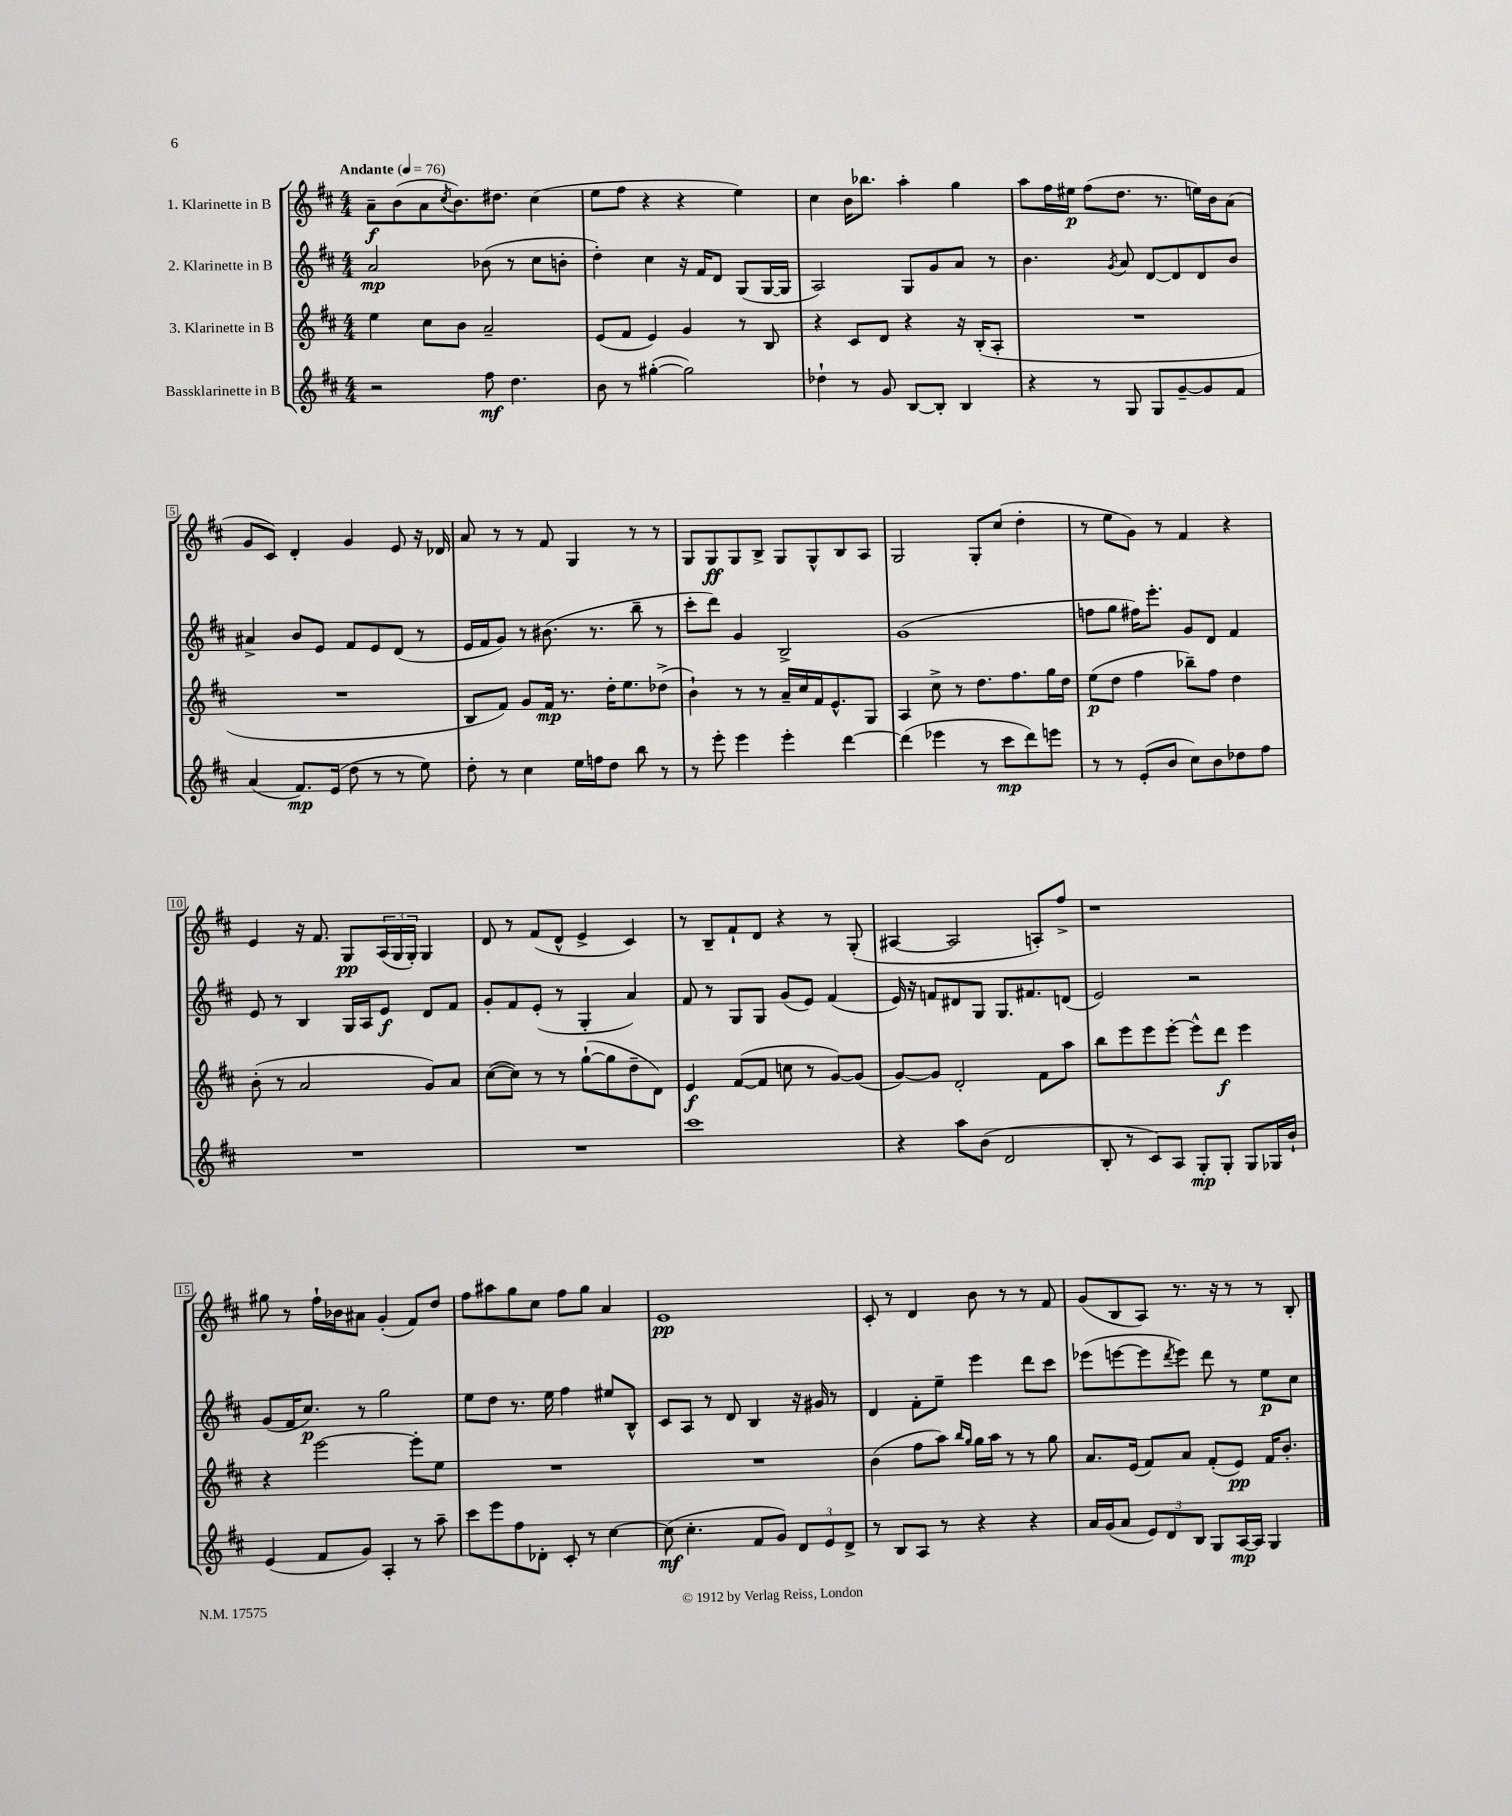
<<
\new StaffGroup <<
\new Staff = "s0" \with { instrumentName = "1. Klarinette in B" } {
    \clef treble \key d \major \numericTimeSignature \time 4/4 \tempo "Andante" 4 = 76
    a'8--\f b'8( a'8 \acciaccatura { cis''8 } b'8.) dis''8. cis''4( |
    e''8 fis''8 r4 r4 e''4) |
    cis''4 b'16 bes''8. a''4-. g''4 |
    a''8 fis''16 eis''16\p fis''8( d''8. r8. e''16) b'16 a'8( |
    g'8 cis'8) d'4-. g'4 e'8 r16 des'16 |
    a'8 r8 r8 fis'8 g4 r8 r8 |
    g8 g8\ff g8 b8-> g8 g8-^ b8 a8 |
    g2 g8-. cis''8( d''4-. |
    r8 e''8 g'8) r8 fis'4 r4 |
    e'4 r16 fis'8. g8\pp \tuplet 3/2 { a16( g16 g16-.) } g4 |
    d'8 r8 fis'8( d'8-^ e'4-> cis'4) |
    r8 b8-- fis'8-! d'8 r4 r8 g8-.( |
    ais4~ ais2 a8-.) fis''8-> |
    r1 |
    gis''8 r8 fis''16-! bes'16 ais'8 g'4-.( fis'8) d''8 |
    fis''8 ais''8 g''8 cis''8 fis''8 g''8 a'4 |
    e'1\pp |
    cis'8-. r8 d'4 b'8 r8 r8 fis'8 |
    g'8( b8 a8) r8. r16 r8 r8 b8-. \bar "|." |
}
\new Staff = "s1" \with { instrumentName = "2. Klarinette in B" } {
    \clef treble \key d \major \numericTimeSignature \time 4/4
    a'2\mp bes'8( r8 cis''8 b'8-. |
    d''4-.) cis''4 r16 fis'16 d'8 g8( g16~ g16 |
    a2) g8 g'8 a'8 r8 |
    b'4. \acciaccatura { g'8 } a'8 d'8~ d'8 d'8 b'8 |
    ais'4-> b'8 e'8 fis'8 e'8 d'8( r8 |
    e'16 fis'16 g'8) r8 bis'8.( r8. b''8-- r8 |
    cis'''8-. d'''8) g'4 b2-> |
    g'1( |
    f''8 g''8 fis''16) e'''8.-. g'8 d'8 fis'4 |
    e'8 r8 b4 g16 a16 e'8\f d'8 fis'8 |
    g'8-. fis'8 e'8-.( r8 g4-. a'4) |
    fis'8 r8 g8 g8 g'8( e'8) fis'4( |
    e'16) r16 f'8 dis'8 g8 g8. fis'8. d'8( |
    e'2) r2 |
    g'8( fis'16 cis''8.\p) r8 g''2 |
    e''8 d''8 r8. e''16 fis''4 eis''8 b8-^ |
    cis'8 a8 r8 d'8 b4 r16 gis'16 r8 |
    d'4 fis'8-. e''8-- e'''4 d'''8 cis'''8 |
    ees'''8( e'''8~ e'''8 \acciaccatura { d'''8 } e'''8) d'''8 r8 e''8\p cis''8 \bar "|." |
}
\new Staff = "s2" \with { instrumentName = "3. Klarinette in B" } {
    \clef treble \key d \major \numericTimeSignature \time 4/4
    e''4 cis''8 b'8 a'2-- |
    e'8( fis'8 e'4) g'4 r8 b8 |
    r4 cis'8 d'8 r4 r16 b16-.( a8-. |
    R1 |
    R1 |
    b8 fis'8) g'8 fis'16\mp r8. d''16-. e''8. des''8->( |
    b'4-!) r8 r8 a'16-- cis''16 fis'16 e'8.-^ g8 |
    a4 cis''8-> r8 d''8. fis''8. g''16 d''16 |
    e''8\p( d''8 fis''4 bes''8--) fis''8 d''4 |
    b'8-.( r8 a'2 g'8) a'8 |
    cis''8~( cis''8) r8 r8 g''8~-!( g''8 d''8-- d'8) |
    e'4\f fis'8~( fis'8 c''8 r8 g'8~) g'8( |
    g'8~) g'8 d'2-. fis'8 a''8 |
    b''8 e'''8 e'''8 e'''8~-. e'''8-^ d'''8\f e'''4 |
    r4 e'''2~ e'''8-. e''8 |
    R1 |
    R1 |
    b'4( fis''8 a''8) \grace { b''16 g''16 } g''16 a''16 r8 r8 g''8 |
    a'8. e'16( fis'8) a'8 fis'8-.( e'8\pp) fis'16 b'8.-. \bar "|." |
}
\new Staff = "s3" \with { instrumentName = "Bassklarinette in B" } {
    \clef treble \key d \major \numericTimeSignature \time 4/4
    r2 fis''8\mf d''4. |
    b'8 r8 gis''4~-.( gis''2) |
    des''4-! r8 g'8 b8~ b8-. b4 |
    r4 r8 g8 g8 g'8~-- g'8 fis'8 |
    a'4( fis'8.\mp) e'16( d''8 r8 r8 e''8) |
    d''8-. r8 cis''4 e''16 f''16 d''8 b''8 r8 |
    r8 e'''8-. e'''4 e'''4-. d'''4~ |
    d'''4( ees'''4 r8 cis'''8\mp d'''8) e'''8 |
    r8 r8 e'8-.( b'8 cis''8) b'8 des''8 fis''8 |
    R1 |
    R1 |
    cis'''1 |
    r4 a''8 b'8( d'2 |
    b8-. r8 cis'8) a8 g8-.\mp g8-. g8 ges16 b'16-! |
    e'4( fis'8 g'8) a4-. r8 a''8-- |
    cis'''8 e'''8 fis''8 des'8-. cis'8-. r8 cis''4~ |
    cis''8\mf( cis''4.-. fis'8 g'8) \tuplet 3/2 { d'8 e'8 d'8-> } |
    r8 b8 a8 r8 r4 r4 |
    a'16 g'16( a'8 \tuplet 3/2 { e'8) d'8 b8 } g8 a16~\mp a16 g4 \bar "|." |
}
>>
>>
\layout { \context { \Score \override BarNumber.stencil = #(make-stencil-boxer 0.1 0.3 ly:text-interface::print) } }
